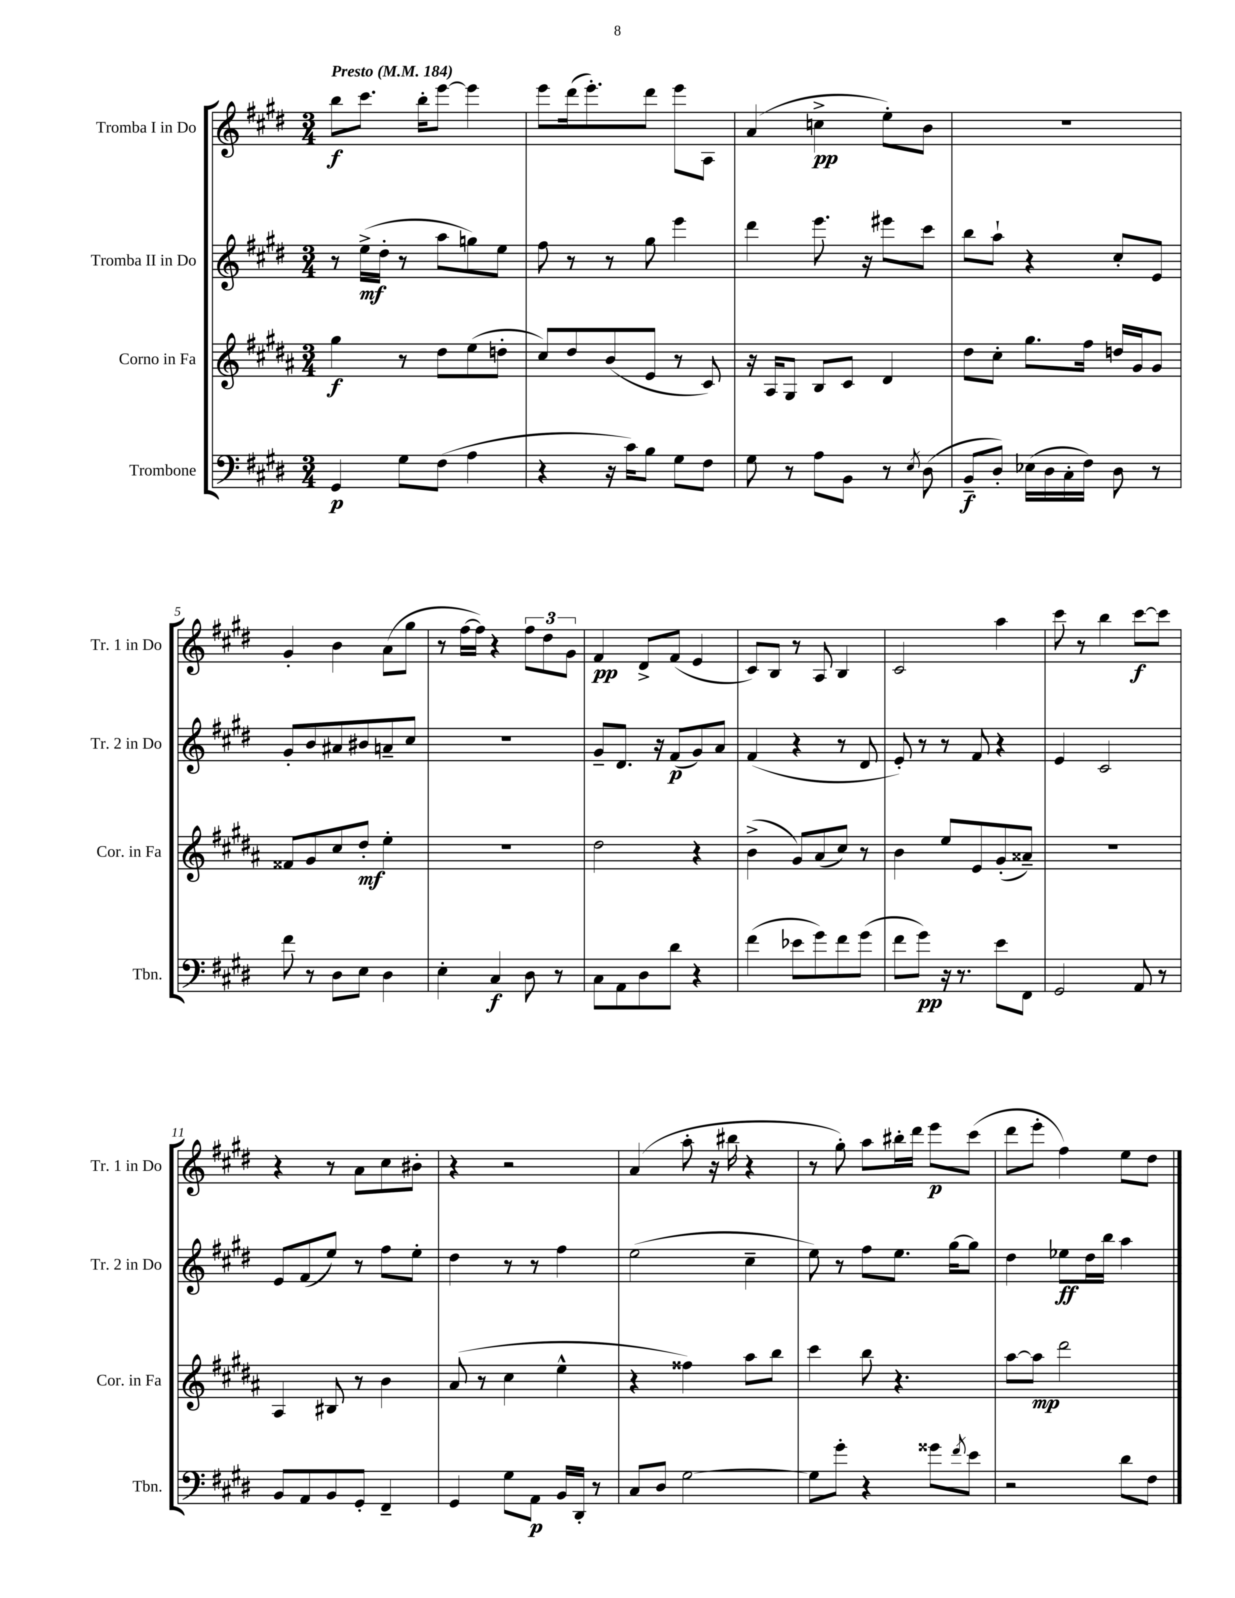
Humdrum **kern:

**kern	**kern	**kern	**kern
*staff4	*staff3	*staff2	*staff1
*clefF4	*clefG2	*clefG2	*clefG2
*k[f#c#g#d#]	*k[f#c#g#d#a#]	*k[f#c#g#d#]	*k[f#c#g#d#]
*M3/4	*M3/4	*M3/4	*M3/4
*MM184	*MM184	*MM184	*MM184
4GG#	4gg#	8r	8bb
.	.	(16ee^	8.ccc#
.	.	16dd#'	.
8G#	8r	8r	.
.	.	.	16bb'
(8F#	8dd#	8aa	[8eee
4A	(8ee	8gg)	4eee]
.	8dd'	8ee	.
=	=	=	=
4r	8cc#)	8ff#	8eee
.	8dd#	8r	(16ddd#
.	.	.	8.eee')
16r	(8b	8r	.
16c#)	.	.	.
8B	8e	8gg#	8ddd#
8G#	8r	4eee	8eee
8F#	8c#)	.	8A
=	=	=	=
8G#	16r	4ddd#	(4a
.	16A#	.	.
8r	8G#	.	.
8A	8B	8.eee	4cc^
8BB	8c#	.	.
.	.	16r	.
8r	4d#	8eee#	8ee')
8qE	.	.	.
(8D#	.	8ccc#	8b
=	=	=	=
8BB~	8dd#	8bb	2.r
8D#')	8cc#'	8aa`	.
(16E-	8.gg#	4r	.
16D#	.	.	.
16C#'	.	.	.
16F#)	16ff#	.	.
8D#	16dd	8cc#'	.
.	16g#	.	.
8r	8g#	8e	.
=	=	=	=
8f#	8f##	8g#'	4g#'
8r	8g#	8b	.
8D#	8cc#	8a#	4b
8E	8dd#'	8b#	.
4D#	4ee'	8a~	(8a
.	.	8cc#	8gg#
=	=	=	=
4E'	2.r	2.r	8r
.	.	.	[16ff#
.	.	.	16ff#])
4C#	.	.	4r
8D#	.	.	12ff#
.	.	.	12dd#
8r	.	.	.
.	.	.	12g#
=	=	=	=
8C#	2dd#	8g#~	4f#
8AA	.	8.d#	.
8D#	.	.	8d#^
.	.	16r	.
8d#	.	(8f#	(8f#
4r	4r	8g#)	4e
.	.	8a	.
=	=	=	=
(4f#	(4b^	(4f#	8c#)
.	.	.	8B
8e-	8g#)	4r	8r
8g#)	(8a#	.	8A
8f#	8cc#)	8r	4B
(8g#	8r	8d#	.
=	=	=	=
8f#	4b	8e')	2c#
8g#)	.	8r	.
16r	8ee	8r	.
8.r	.	.	.
.	8e	8f#	.
8e	(8g#'	4r	4aa
8FF#	8a##~)	.	.
=	=	=	=
2GG#	2.r	4e	8ccc#
.	.	.	8r
.	.	2c#	4bb
8AA	.	.	[8ccc#
8r	.	.	8ccc#]
=	=	=	=
8BB	4A#	8e	4r
8AA	.	(8f#	.
8BB	8B#	8ee)	8r
8GG#'	8r	8r	8a
4FF#~	4b	8ff#	8cc#
.	.	8ee'	8b#'
=	=	=	=
4GG#	(8a#	4dd#	4r
.	8r	.	.
8G#	4cc#	8r	2r
8AA	.	8r	.
16BB	4ee^^	4ff#	.
16DD#'	.	.	.
8r	.	.	.
=	=	=	=
8C#	4r	(2ee	(4a
8D#	.	.	.
[2G#	4ff##)	.	8aa'
.	.	.	16r
.	.	.	16bb#
.	8aa#	4cc#~	4r
.	8bb	.	.
=	=	=	=
8G#]	4ccc#	8ee)	8r
8g#'	.	8r	8gg#')
4r	8bb	8ff#	8aa
.	4.r	8.ee	16bb#'
.	.	.	16ddd#
8g##	.	.	8eee
.	.	[16gg#	.
8qf#	.	.	.
8e	.	8gg#]	(8ccc#
=	=	=	=
2r	[8aa#	4dd#	8ddd#
.	8aa#]	.	8eee'
.	2ddd#	8ee-	4ff#)
.	.	16dd#	.
.	.	16bb	.
8d#	.	4aa	8ee
8F#	.	.	8dd#
==	==	==	==
*-	*-	*-	*-
